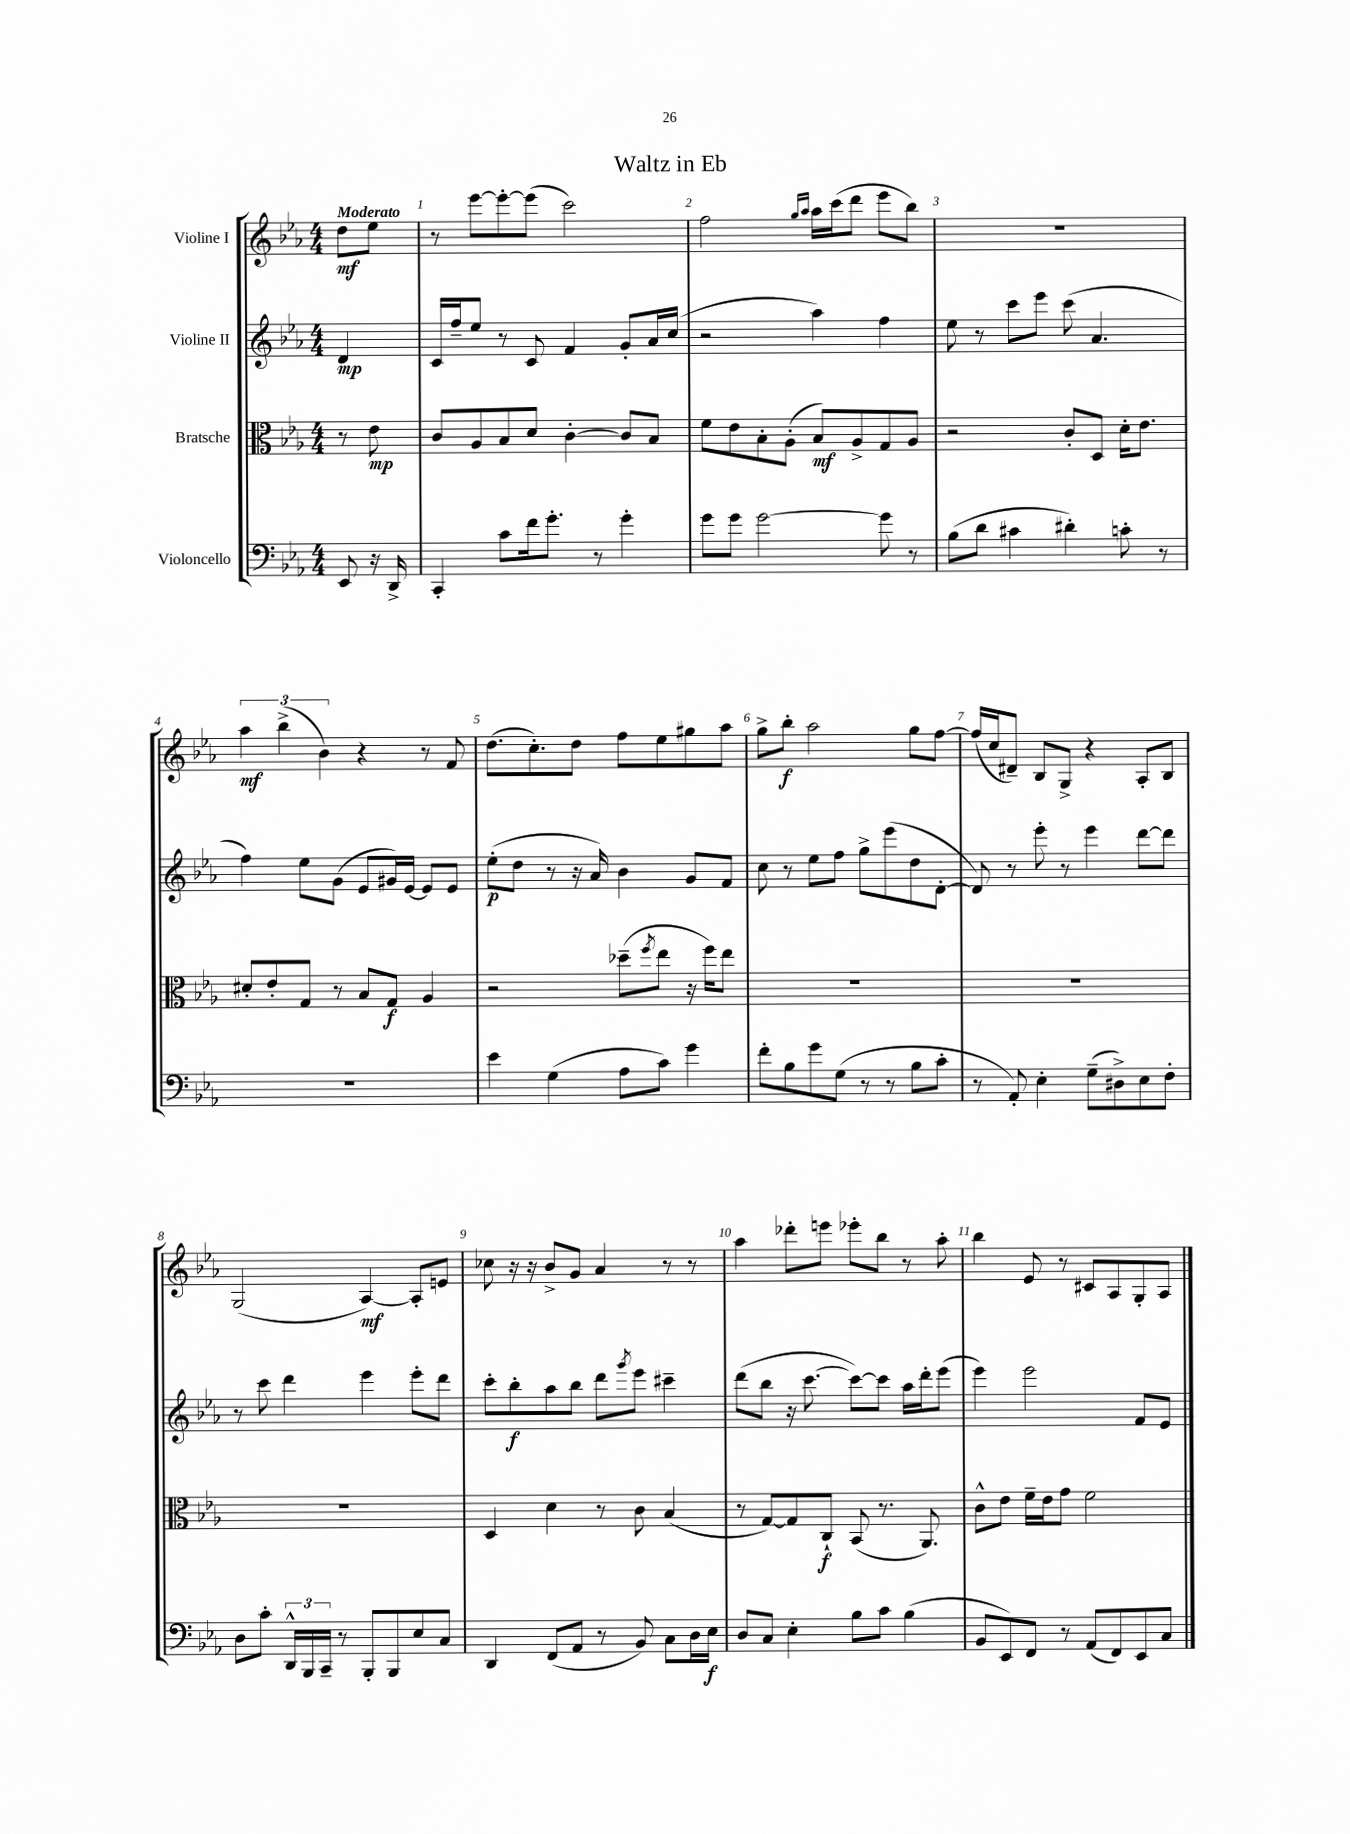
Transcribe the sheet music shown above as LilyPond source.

\header { title = "Waltz in Eb" }
<<
\new StaffGroup <<
\new Staff = "s0" \with { instrumentName = "Violine I" } {
    \clef treble \key ees \major \numericTimeSignature \time 4/4 \partial 4 \tempo "Moderato"
    d''8\mf ees''8 |
    r8 ees'''8~ ees'''8~-. ees'''8( c'''2) |
    f''2 \grace { g''16 aes''16 } aes''16 c'''16( d'''8 ees'''8 bes''8) |
    R1 |
    \tuplet 3/2 { aes''4\mf bes''4->( bes'4) } r4 r8 f'8 |
    d''8.( c''8.-.) d''8 f''8 ees''8 gis''8 aes''8 |
    g''8-> bes''8-.\f aes''2 g''8 f''8~ |
    f''16( c''16 dis'8--) bes8 g8-> r4 aes8-. bes8 |
    g2( aes4~\mf) aes8-. e'8 |
    ces''8 r16 r16 bes'8-> g'8 aes'4 r8 r8 |
    aes''4 des'''8-. e'''8 ees'''8-. bes''8 r8 aes''8-. |
    bes''4 ees'8 r8 cis'8 aes8 g8-. aes8 \bar "|." |
}
\new Staff = "s1" \with { instrumentName = "Violine II" } {
    \clef treble \key ees \major \numericTimeSignature \time 4/4 \partial 4
    d'4\mp |
    c'16 f''16-- ees''8 r8 c'8 f'4 g'8-. aes'16 c''16( |
    r2 aes''4) f''4 |
    ees''8 r8 c'''8 ees'''8 c'''8( aes'4. |
    f''4) ees''8 g'8( ees'8 gis'16) ees'16~ ees'8 ees'8 |
    ees''8-.\p( d''8 r8 r16 aes'16) bes'4 g'8 f'8 |
    c''8 r8 ees''8 f''8 g''8-> ees'''8( d''8 d'8~-. |
    d'8) r8 ees'''8-. r8 ees'''4 d'''8~ d'''8 |
    r8 c'''8 d'''4 ees'''4 ees'''8-. d'''8 |
    c'''8-. bes''8-.\f aes''8 bes''8 d'''8 \acciaccatura { g'''8 } ees'''8 cis'''4-- |
    d'''8( bes''8 r16 c'''8.~ c'''8~) c'''8 aes''16 d'''16-. ees'''8( |
    ees'''4) ees'''2 f'8 ees'8 \bar "|." |
}
\new Staff = "s2" \with { instrumentName = "Bratsche" } {
    \clef alto \key ees \major \numericTimeSignature \time 4/4 \partial 4
    r8 ees'8\mp |
    c'8 aes8 bes8 d'8 c'4~-. c'8 bes8 |
    f'8 ees'8 bes8-. aes8-.( bes8\mf) aes8-> g8 aes8 |
    r2 c'8-. d8 d'16-. ees'8. |
    dis'8-. ees'8-. g8 r8 bes8 g8\f aes4 |
    r2 des''8--( \acciaccatura { f''8 } ees''8 r16 f''16) ees''8 |
    R1 |
    R1 |
    R1 |
    d4 d'4 r8 c'8 bes4( |
    r8 g8~) g8 c8-!\f bes,8( r8. aes,8.) |
    c'8-^ ees'8 f'16-- ees'16 g'8 f'2 \bar "|." |
}
\new Staff = "s3" \with { instrumentName = "Violoncello" } {
    \clef bass \key ees \major \numericTimeSignature \time 4/4 \partial 4
    ees,8 r16 d,16-> |
    c,4-. c'8 f'16 g'8.-. r8 g'4-. |
    g'8 g'8 g'2~ g'8 r8 |
    bes8( d'8 cis'4 dis'4-.) c'8-. r8 |
    R1 |
    ees'4 g4( aes8 c'8) g'4 |
    f'8-. bes8 g'8 g8( r8 r8 bes8 c'8-. |
    r8 aes,8-.) ees4-. g8--( dis8->) ees8 f8-. |
    d8 c'8-. \tuplet 3/2 { d,16-^ bes,,16 c,16-- } r8 bes,,8-. bes,,8 ees8 c8 |
    d,4 f,8( aes,8 r8 bes,8) c8 d16 ees16\f |
    d8 c8 ees4-. bes8 c'8 bes4( |
    bes,8 ees,8) f,8 r8 aes,8( f,8) ees,8 c8 \bar "|." |
}
>>
>>
\layout { \context { \Score \override BarNumber.break-visibility = ##(#f #t #t) barNumberVisibility = #all-bar-numbers-visible } }
